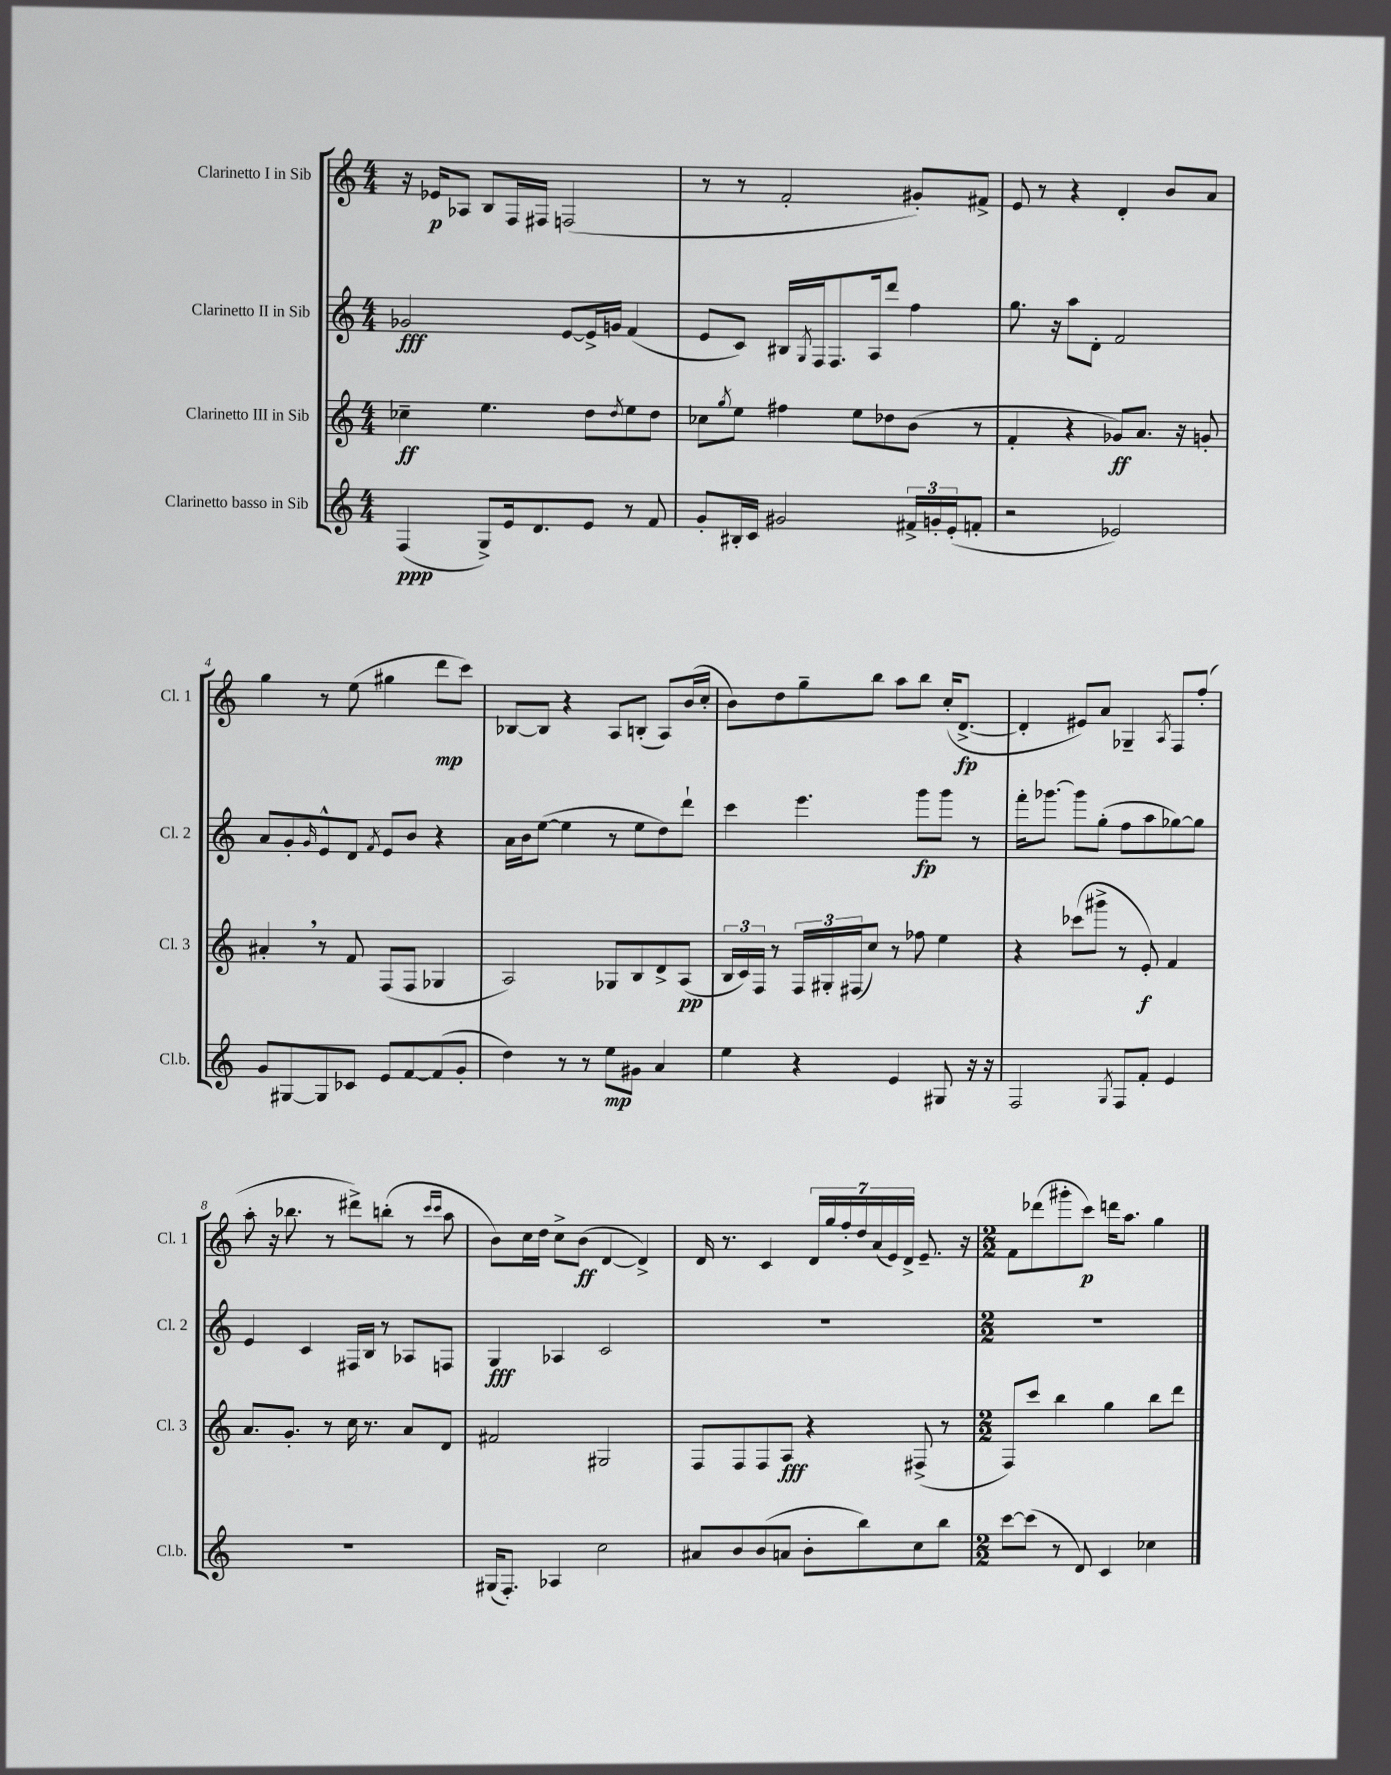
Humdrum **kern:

**kern	**kern	**kern	**kern
*staff4	*staff3	*staff2	*staff1
*clefG2	*clefG2	*clefG2	*clefG2
*k[]	*k[]	*k[]	*k[]
*M4/4	*M4/4	*M4/4	*M4/4
(4F/	4cc-~\	2g-/	16r
.	.	.	16e-/LK
.	.	.	8A-/J
8G^/L)	4.ee\	.	8B/L
16e/k	.	.	16F/L
8.d/	.	.	16F#/JJ
.	.	[8e/L	(2F/
8e/J	8dd\L	16e^/]L	.
.	.	16g/JJ	.
.	8qdd/	.	.
8r	8ee\	(4f/	.
8f/	8dd\J	.	.
=	=	=	=
8g'/L	8cc-\L	8e/L	8r
.	8qgg/	.	.
16B#'/L	8ee\J	8c/J)	8r
16c/JJ	.	.	.
2g#/	4ff#\	16B#/LL	2f'/
.	.	8qG/	.
.	.	16F/J	.
.	.	8.F/	.
.	8ee\L	.	.
.	.	16A/k	.
.	8dd-\	8ddd/J	.
24f#^/LL	(8b\J	4ff\	8g#'/L)
24g'/	.	.	.
(24e'/J	.	.	.
8f'/J	8r	.	8f#^/J
=	=	=	=
2r	4f'/	8.gg\	8e/
.	.	.	8r
.	.	16r	.
.	4r	8aa\L	4r
.	.	8d'\J	.
2e-/)	8g-/L)	2f/	4d'/
.	8.a/J	.	.
.	.	.	8b/L
.	16r	.	.
.	8g'/	.	8a/J
=	=	=	=
8g/L	4a#'/	8a/L	4gg\
[8G#/	.	8g'/	.
.	.	16qqg/	.
8G#/]	8r	8e^^/	8r
8c-/J	8f/	8d/J	(8ee\
.	.	8qf/	.
8e/L	(8F/L	8e/L	4gg#\
[8f/	8F/J	8b/J	.
(8f/]	4G-/	4r	8ddd\L
8g'/J	.	.	8ccc\J)
=	=	=	=
4dd\)	2A/)	16a\LL	[8B-/L
.	.	16b\J	.
.	.	([8ee\J	8B-/]J
8r	.	4ee\]	4r
8r	.	.	.
8ee\L	8G-/L	8r	8A/L
8g#\J	8B/	8ee\L	(8B'/J
4a/	8d^/	8dd\)	8A/L)
.	(8A/J	8ddd`\J	(16b/L
.	.	.	16cc'/JJ
=	=	=	=
4ee\	24B/LL	4ccc\	8b\L)
.	24c/)	.	.
.	24F/JJ	.	.
.	8r	.	8dd\
4r	24F/LL	4.eee\	8gg~\
.	24G#'/	.	.
.	(24F#/J	.	.
.	8cc/J)	.	8bb\J
4e/	8r	.	8aa\L
.	8ff-\	8ggg\L	8bb\J
8G#/	4ee\	8ggg\J	(16cc'/LK
.	.	.	[8.d^/J
16r	.	8r	.
16r	.	.	.
=	=	=	=
2F/	4r	16fff'\LK	4d'/]
.	.	[8.ggg-\J	.
.	(8ccc-\L	8ggg-\]L	8e#/L)
.	8ggg#^\J	(8gg'\J	8a/J
8qG/	.	.	.
8F/L	8r	8ff\L	4G-~/
8f'/J	8e'/)	8aa\	.
.	.	.	8qA/
4e/	4f/	[8gg-\)	8F/L
.	.	8gg-\]J	(8ff'/J
=	=	=	=
1r	8.a/L	4e/	8aa'\
.	.	.	16r
.	8.g'/J	.	8.bb-\
.	.	4c/	.
.	8r	.	8r
.	16cc\	16F#/LL	8ddd#^\L)
.	8.r	16B/JJ	.
.	.	8r	(8bb'\J
.	8a/L	8A-/L	8r
.	.	.	16qqccc/LL
.	.	.	16qqccc/JJ
.	8d/J	8F/J	8aa\
=	=	=	=
(16G#/LK	2f#/	4G/	8b\L)
8.F'/J)	.	.	.
.	.	.	16cc\L
.	.	.	16dd\JJ
4A-/	.	4A-/	8cc^\L
.	.	.	(8b\J
2cc\	2G#/	2c/	[4d/
.	.	.	4d^/])
=	=	=	=
8a#/L	8F/L	1r	16d/
.	.	.	8.r
8b/	8F/	.	.
(8b/	8F/	.	4c/
8a/J	8A/J	.	.
8b'\L	4r	.	28d/LL
.	.	.	28gg/
.	.	.	28ff'/
.	.	.	28dd/
8bb\)	.	.	.
.	.	.	(28a/
.	.	.	28e/)
.	.	.	28d^/JJ
8cc\	(8F#^/	.	8.e~/
8bb\J	8r	.	.
.	.	.	16r
=	=	=	=
*M2/2	*M2/2	*M2/2	*M2/2
[8ccc\L	8F/L)	1r	8f\L
(8ccc\]J	8ccc/J	.	(8ddd-\
8r	4bb\	.	8ggg#'\
8d/)	.	.	8ccc\J)
4c/	4gg\	.	16ddd\LK
.	.	.	8.aa\J
4cc-\	8bb\L	.	4gg\
.	8ddd\J	.	.
==	==	==	==
*-	*-	*-	*-
